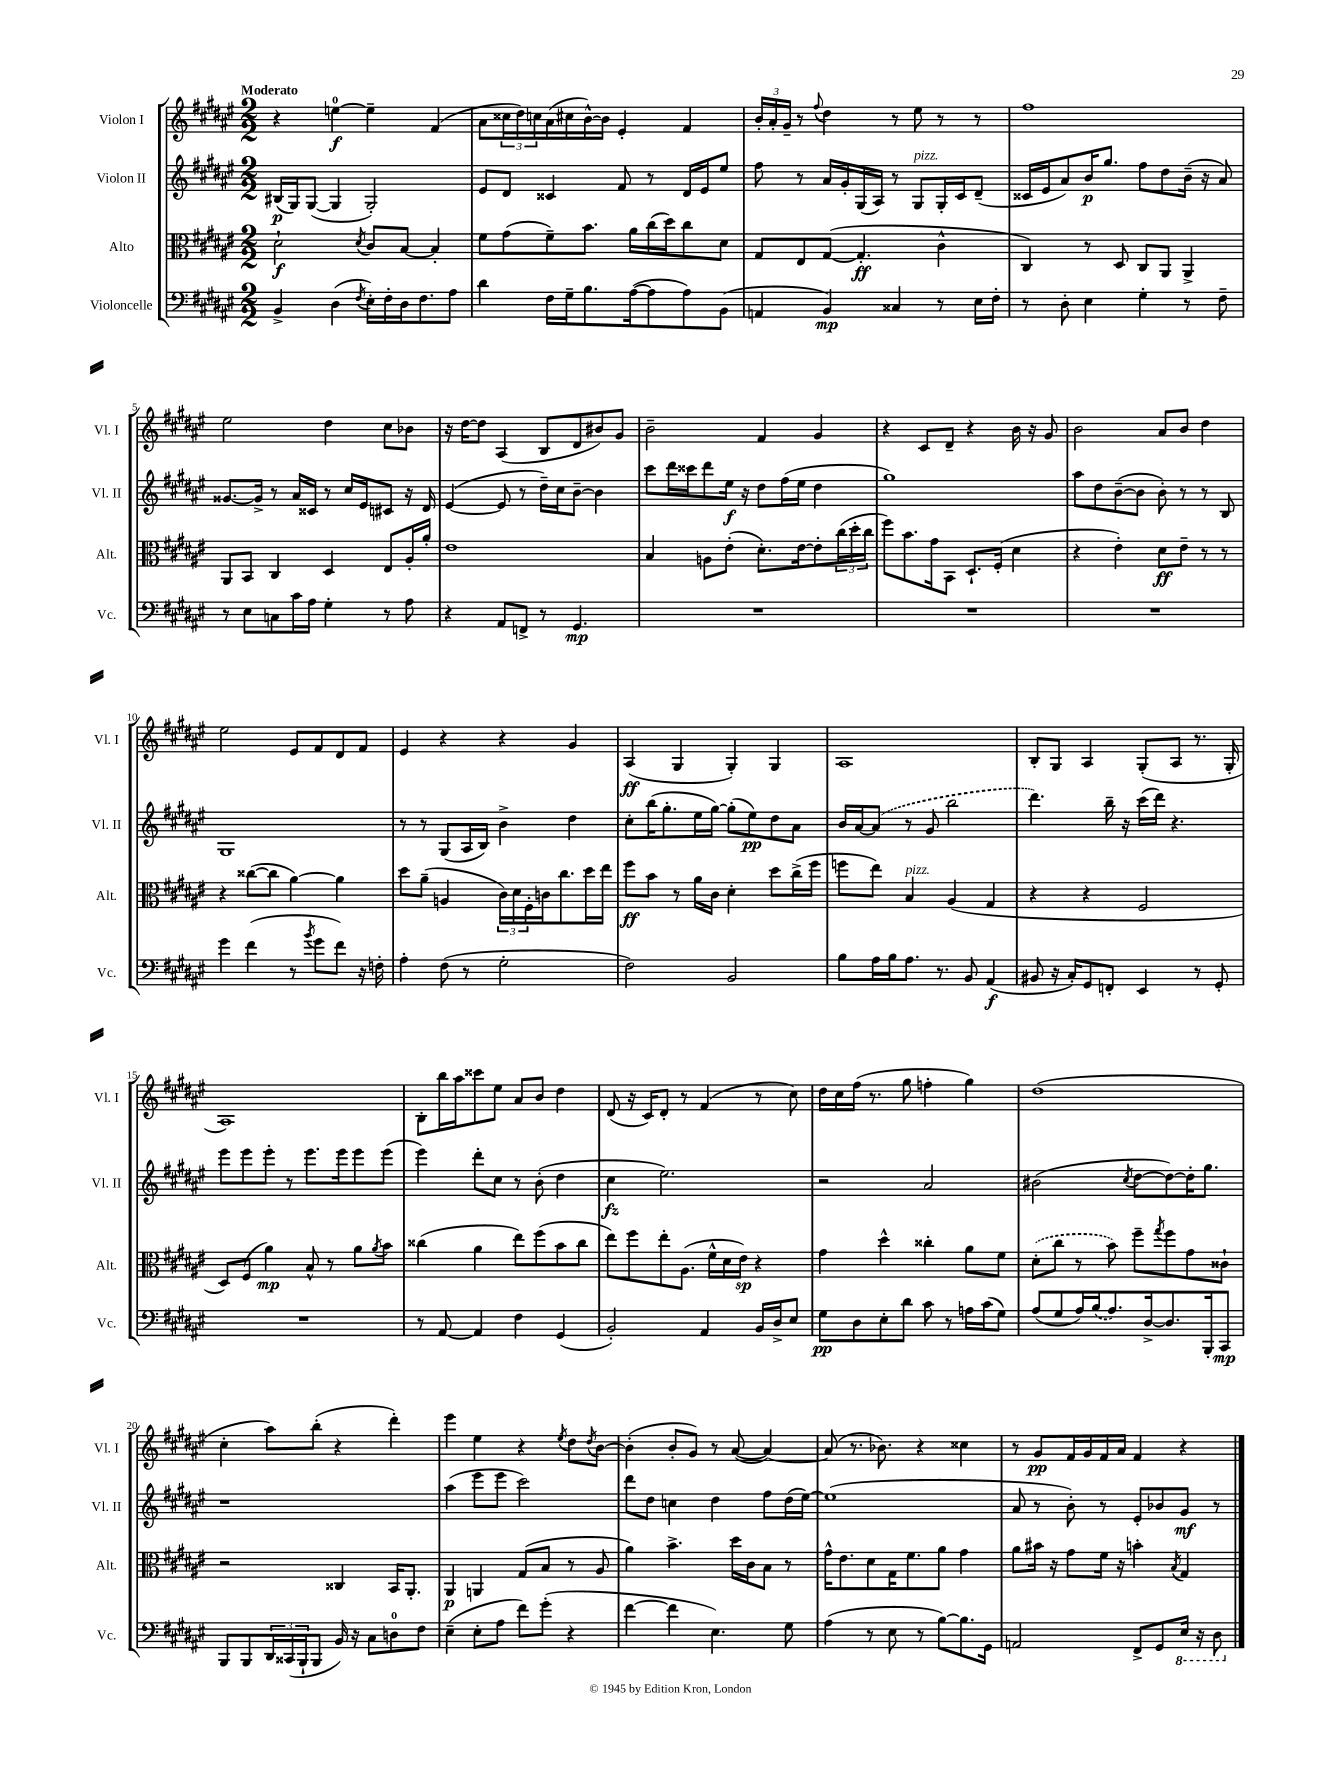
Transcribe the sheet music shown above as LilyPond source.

<<
\new StaffGroup <<
\new Staff = "s0" \with { instrumentName = "Violon I" shortInstrumentName = "Vl. I" } {
    \clef treble \key fis \major \numericTimeSignature \time 2/2 \tempo "Moderato"
    r4 e''4-0~\f e''4-- fis'4( |
    ais'8 \tuplet 3/2 { cisis''16 dis''16) c''16 } ais'16( cis''16 b'16~-^) b'16 eis'4-. fis'4 |
    \tuplet 3/2 { b'16-. ais'16-. gis'16-- } r8 \appoggiatura { fis''8 } dis''4 r8 eis''8 r8 r8 |
    fis''1 |
    eis''2 dis''4 cis''8 bes'8 |
    r16 dis''16~ dis''8 ais4( b8 dis'8 bis'8) gis'8 |
    b'2-- fis'4 gis'4 |
    r4 cis'8 dis'8-- r4 b'16 r16 gis'8 |
    b'2 ais'8 b'8 dis''4 |
    eis''2 eis'8 fis'8 dis'8 fis'8 |
    eis'4 r4 r4 gis'4 |
    ais4\ff( gis4 gis4-.) gis4 |
    ais1 |
    b8-. gis8 ais4 gis8-.( ais8 r8. gis16-. |
    ais1) |
    b8-. b''16 ais''16 cisis'''8 eis''8 ais'8 b'8 dis''4 |
    dis'8( r16 cis'16) dis'8-. r8 fis'4( r8 cis''8) |
    dis''16 cis''16 fis''16( r8. gis''8 f''4-. gis''4) |
    dis''1( |
    cis''4-. ais''8) b''8-.( r4 dis'''4-.) |
    eis'''4 eis''4 r4 \acciaccatura { eis''8 } dis''8 \acciaccatura { dis''8 } b'8~ |
    b'4-.( b'8-. gis'8) r8 ais'8~( ais'4~) |
    ais'8( r8. bes'8.) r4 cisis''4 |
    r8 gis'8\pp fis'16 gis'16 fis'16 ais'16 fis'4 r4 \bar "|." |
}
\new Staff = "s1" \with { instrumentName = "Violon II" shortInstrumentName = "Vl. II" } {
    \clef treble \key fis \major \numericTimeSignature \time 2/2
    bis16\p( gis16) gis8~( gis4 gis2-.) |
    eis'8 dis'8 cisis'4 fis'8 r8 dis'16 eis'16 eis''8 |
    fis''8 r8 ais'16 gis'16-. gis16( ais16) r8 gis8^\markup { \italic "pizz." } gis16-. cis'16 dis'8--( |
    cisis'16 eis'16 ais'8) b'16\p gis''8. fis''8 dis''8 b'16--( r16 ais'8) |
    gisis'8.~ gisis'16-> r8 ais'16 cisis'16 r8 cis''16 eis'16 cis'8 r16 dis'16 |
    eis'4~( eis'8 r8 dis''16--) cis''16 b'8~-- b'4 |
    cis'''8 dis'''16 cisis'''16 dis'''8 eis''16\f r16 dis''8 fis''16( eis''16 dis''4 |
    gis''1) |
    ais''8 dis''8 b'8~--( b'8 b'8-.) r8 r8 b8 |
    gis1 |
    r8 r8 gis8( ais16 b16) b'4-> dis''4 |
    cis''8-. b''16( gis''8.-. eis''16 gis''16~) gis''8-.( eis''8\pp) dis''8 ais'8 |
    b'16 ais'16~ \once \slurDashed ais'8( r8 gis'8 b''2 |
    dis'''4.) b''16-- r16 cis'''16( dis'''16) r4. |
    eis'''8 eis'''8 eis'''8-. r8 eis'''8. eis'''16 eis'''8 eis'''8( |
    eis'''4) dis'''8-. cis''8 r8 b'8-.( dis''4 |
    cis''4\fz eis''2.) |
    r2 ais'2 |
    bis'2( \acciaccatura { cis''8 } dis''8~ dis''8~) dis''16-. gis''8. |
    r1 |
    ais''4( eis'''8 eis'''8 cis'''2) |
    dis'''8 dis''8 c''4 dis''4 fis''8 dis''16( eis''16~) |
    eis''1( |
    ais'8 r8 b'8-.) r8 eis'8-. bes'8 gis'8\mf r8 \bar "|." |
}
\new Staff = "s2" \with { instrumentName = "Alto" shortInstrumentName = "Alt." } {
    \clef alto \key fis \major \numericTimeSignature \time 2/2
    dis'2-!\f \acciaccatura { dis'8 } cis'8 b8~ b4-. |
    fis'8 gis'8( fis'8--) b'8. ais'16 cis''16( dis''16) cis''8 dis'8 |
    gis8 eis8 gis8~( gis4.-.\ff cis'4-^ |
    cis4) r8 dis8 cis8 ais,8 ais,4-> |
    ais,8 b,8 cis4 dis4 eis8 ais16-. ais'16-. |
    eis'1 |
    b4 a8 eis'8-.( dis'8.-.) eis'16~ eis'8-. \tuplet 3/2 { cis''16( dis''16-. cis''16 } |
    fis''8) b'8. gis'16 b,8 dis8.-! fis16-.( dis'4 |
    r4 eis'4-.) dis'8\ff eis'8-- r8 r8 |
    r4 cisis''8~( cisis''8 ais'4~) ais'4 |
    dis''8 ais'8--( a4 \tuplet 3/2 { cis'16) dis'16 fis16-. } c'16 cis''8. dis''16 eis''16 |
    fis''8\ff b'8 r8 ais'16 cis'16 dis'4-. dis''8 cis''16->( fis''16 |
    f''8 eis''8) b4^\markup { \italic "pizz." } ais4( gis4 |
    r4 r4 fis2 |
    dis8) fis8( ais'4\mp) b8-^ r8 ais'8 \acciaccatura { ais'8 } b'8 |
    cisis''4( ais'4 eis''8) fis''8( b'8 cisis''8 |
    eis''8) fis''8 eis''8-. ais8.( fis'16-^ dis'16 eis'16\sp) r4 |
    gis'4 dis''4-^ cisis''4-. ais'8 fis'8 |
    \once \slurDashed dis'8-.( cis''8 r8 b'8) fis''8-- \acciaccatura { gis''8 } fis''8 gis'8 cisis'8-! |
    r2 cisis4 b,16 ais,8.-. |
    ais,4\p a,4 gis8( b8 r8 ais8 |
    ais'4) b'4.-> dis''16 cis'16 b8 r8 |
    gis'16-^ eis'8. dis'8 gis16 fis'8. ais'8 gis'4 |
    ais'8 bis'16 r16 gis'8 fis'16 r16 b'4-. \acciaccatura { b8 } gis4 \bar "|." |
}
\new Staff = "s3" \with { instrumentName = "Violoncelle" shortInstrumentName = "Vc." } {
    \clef bass \key fis \major \numericTimeSignature \time 2/2
    b,4-> dis4( \acciaccatura { fis8 } eis16-.) fis16-. dis16 fis8. ais8 |
    dis'4 fis16 gis16-- b8. ais16~( ais8 ais8) b,8( |
    a,4 b,4\mp) cisis4 r8 eis16 fis16-. |
    r8 dis8-. eis4 gis4-. r8 fis8-- |
    r8 eis8 c8 cis'16 ais16 gis4-. r8 ais8 |
    r4 ais,8 f,8-> r8 gis,4.\mp |
    R1 |
    R1 |
    R1 |
    gis'4 fis'4( r8 \acciaccatura { b'8 } gis'8 fis'8) r16 f16-. |
    ais4-. fis8( r8 gis2-. |
    fis2) b,2 |
    b8 ais16 b16 ais8. r8. b,8 ais,4\f( |
    bis,8 r16 cis16-.) gis,8 f,8-. eis,4 r8 gis,8-. |
    R1 |
    r8 ais,8~ ais,4 fis4 gis,4( |
    b,2-.) ais,4 b,16 dis16-> eis8 |
    gis8\pp dis8 eis8-. dis'8 cis'8 r8 a16 cis'16( gis8) |
    ais8( gis8 ais16) \once \slurDashed b16( ais8.) dis16~-> dis8. b,,16-. cis,8\mp |
    b,,8 b,,8 \tuplet 3/2 { dis,16 cisis,16( b,,16-! } b,,8 b,16) r16 cis8 d8-0 fis8 |
    eis4--( eis8-. ais8 fis'8) gis'8-.( r4 |
    fis'4~ fis'4 eis4.) gis8 |
    ais4( r8 eis8 r8 b8~) b8. gis,16 |
    a,2 fis,8-> gis,8 \ottava #-1 eis,16 r16 dis,8 \ottava #0 \bar "|." |
}
>>
>>
